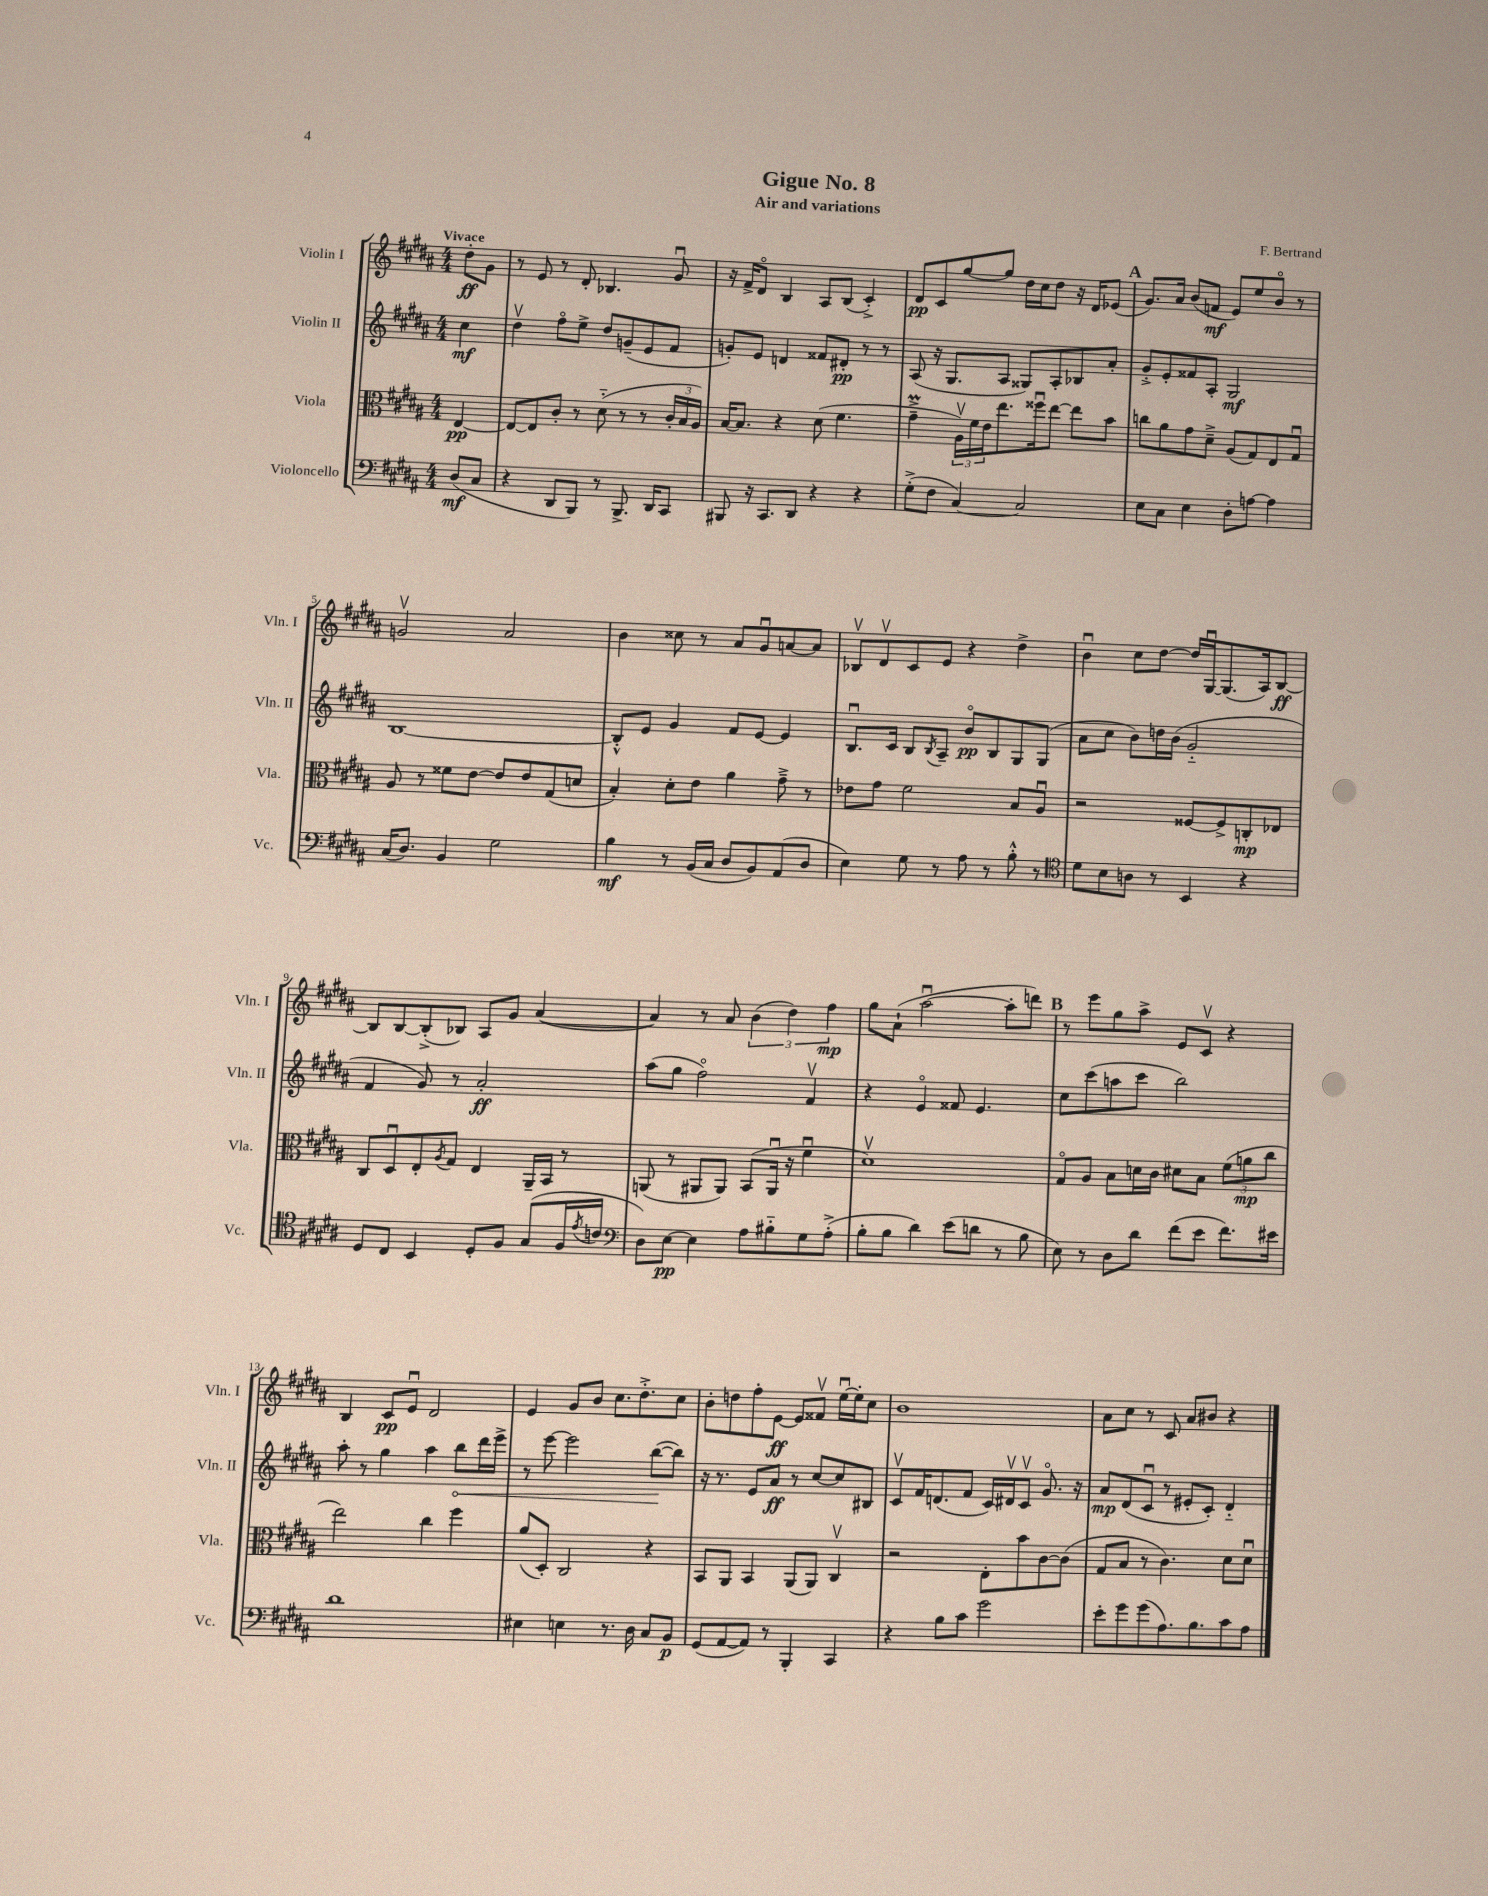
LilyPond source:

\header { title = "Gigue No. 8" composer = "F. Bertrand" subtitle = "Air and variations" }
<<
\new StaffGroup <<
\new Staff = "s0" \with { instrumentName = "Violin I" shortInstrumentName = "Vln. I" } {
    \clef treble \key b \major \numericTimeSignature \time 4/4 \partial 4 \tempo "Vivace"
    dis''8-.\ff gis'8 |
    r8 e'8 r8 dis'8-. bes4. gis'8\downbow |
    r16 fis'16-> dis'8\flageolet b4 ais8 b8( cis'4-.->) |
    dis'8\pp cis'8 gis''8~ gis''8 dis''16 cis''16 dis''8 r16 dis'16 ees'8( |
    \mark \markup { \bold "A" } gis'8.) ais'16 b'8( f'8\mf e'8) e''8 b'8\flageolet r8 |
    g'2\upbow ais'2 |
    b'4 cisis''8 r8 ais'8 gis'8\downbow a'8~ a'8 |
    bes8\upbow dis'8\upbow cis'8 e'8 r4 dis''4-> |
    b'4\downbow cis''8 dis''8~ dis''16 gis16~\downbow gis8.( ais16) b8~\ff |
    b8 b8~ b8-.->( bes8) ais8 gis'8 ais'4~( |
    ais'4) r8 ais'8 \tuplet 3/2 { b'4( dis''4) fis''4\mp } |
    gis''8 ais'8-!( ais''2~\downbow ais''8-. d'''8) |
    \mark \markup { \bold "B" } r8 e'''8 gis''8 ais''8-> e'8 cis'8\upbow r4 |
    b4 cis'8\pp e'8\downbow dis'2 |
    e'4 gis'8 b'8 cis''8. dis''8.-.-> cis''8 |
    b'8-. d''8 fis''8-. e'8~\ff e'8 fisis'8\upbow e''16~\downbow e''16-. cis''8 |
    b'1 |
    ais'8 cis''8 r8 cis'8 ais'8 bis'8 r4 \bar "|." |
}
\new Staff = "s1" \with { instrumentName = "Violin II" shortInstrumentName = "Vln. II" } {
    \clef treble \key b \major \numericTimeSignature \time 4/4 \partial 4
    cis''4\mf |
    dis''4\upbow fis''8\flageolet e''8-> dis''8 g'8--( e'8 fis'8 |
    g'8-.) e'8 d'4 fisis'8 dis'8-.\pp r8 r8 |
    ais8( r16 gis8. ais8 gisis8) ais8-. bes8 ais'8-. |
    \mark \markup { \bold "A" } gis'8-.-> e'8-. fisis'8 ais8-. gis2\mf |
    b1~ |
    b8-.-^ e'8 gis'4 fis'8 e'8~ e'4 |
    b8.\downbow cis'16 b8 \acciaccatura { b8 } ais8-- b'8\flageolet\pp b8 gis8 gis8( |
    ais'8 cis''8 b'8) d''16 b'16( gis'2-_ |
    fis'4 gis'8) r8 ais'2-.\ff |
    ais''8( gis''8 fis''2\flageolet) fis'4\upbow |
    r4 e'4\flageolet fisis'8 e'4. |
    \mark \markup { \bold "B" } cis''8 cis'''8( a''8 cis'''8 b''2) |
    ais''8-. r8 gis''4 ais''4 \once \override Hairpin.circled-tip = ##t b''8\< dis'''16 e'''16-> |
    r8 e'''8~ e'''2 b''8~\!( b''8) |
    r16 r8. e'8 ais'8\ff r8 cis''8~ cis''8 bis8 |
    cis'8\upbow fis'16 d'8.( fis'8 cis'16) dis'16\upbow cis'8\upbow gis'8.\flageolet r16 |
    ais'8\mp dis'8( cis'8\downbow r8 eis'8-. cis'8-.) dis'4-_ \bar "|." |
}
\new Staff = "s2" \with { instrumentName = "Viola" shortInstrumentName = "Vla." } {
    \clef alto \key b \major \numericTimeSignature \time 4/4 \partial 4
    e4~\pp |
    e8~ e8 cis'8-. r8 dis'8-_( r8 r8 \tuplet 3/2 { cis'16-. b16 ais16) } |
    b16~ b8. r4 dis'8( fis'4. |
    gis'4--->\prall \tuplet 3/2 { ais16\upbow) fis'16 e'16 } e''8. fisis''16\downbow e''8~ e''8 b'8 |
    \mark \markup { \bold "A" } c''8 ais'8 gis'8 dis'8---> ais8( gis8) e8 gis8\downbow |
    ais8 r8 fisis'8 e'8~ e'8 e'8 gis8( d'8 |
    b4-.) dis'8-. e'8 ais'4 gis'8---> r8 |
    ees'8 gis'8 fis'2 b8 ais8\downbow |
    r2 fisis8~ fisis8-> c8-.\mp ees8 |
    cis8 dis8\downbow e8-. \acciaccatura { ais8 } gis8 e4 ais,16-- b,16 r8 |
    a,8( r8 ais,8 ais,8) b,8( ais,16\downbow r16 fis'4\downbow |
    dis'1\upbow) |
    \mark \markup { \bold "B" } gis8\flageolet ais8 b8 d'16 cis'16 dis'8 b8 \tuplet 3/2 { fis'8( a'8\mp cis''8 } |
    e''2) cis''4 fis''4 |
    ais'8( dis8-.) cis2 r4 |
    b,8 ais,8 b,4 ais,8( ais,8) cis4\upbow |
    r2 e8-. b'8 cis'8~ cis'8( |
    gis8 b8 r8 cis'4.) dis'8 dis'8\downbow \bar "|." |
}
\new Staff = "s3" \with { instrumentName = "Violoncello" shortInstrumentName = "Vc." } {
    \clef bass \key b \major \numericTimeSignature \time 4/4 \partial 4
    dis8\mf( cis8 |
    r4 dis,8 b,,8) r8 b,,8.-> dis,16 cis,8 |
    bis,,8 r16 cis,8. dis,8 r4 r4 |
    gis8-.->( fis8 cis4~) cis2 |
    \mark \markup { \bold "A" } e8 cis8 e4 dis8-. a8~ a4 |
    cis16( dis8.) b,4 gis2 |
    b4\mf r8 b,16( cis16 dis8 b,8) ais,8( dis8 |
    e4) gis8 r8 ais8 r8 b8-.-^ r8 |
    \clef tenor dis'8 b8 a8 r8 b,4 r4 |
    dis8 cis8 b,4 dis8-. fis8 gis8( fis16 \acciaccatura { e'8 } c'16 |
    \clef bass dis8) e8~\pp e4 ais8 bis8-_ gis8 ais8-.->( |
    b8-. b8 dis'4) e'8( d'8 r8 b8 |
    \mark \markup { \bold "B" } e8) r8 dis8 dis'8 fis'8( e'8 fis'8.) eis'16 |
    dis'1 |
    eis4 e4 r8. dis16 cis8 b,8\p |
    gis,8( ais,8~ ais,8) r8 b,,4-. cis,4 |
    r4 b8 cis'8 gis'2 |
    e'8-. gis'8 gis'8( ais8.) b8. cis'8 ais8 \bar "|." |
}
>>
>>
